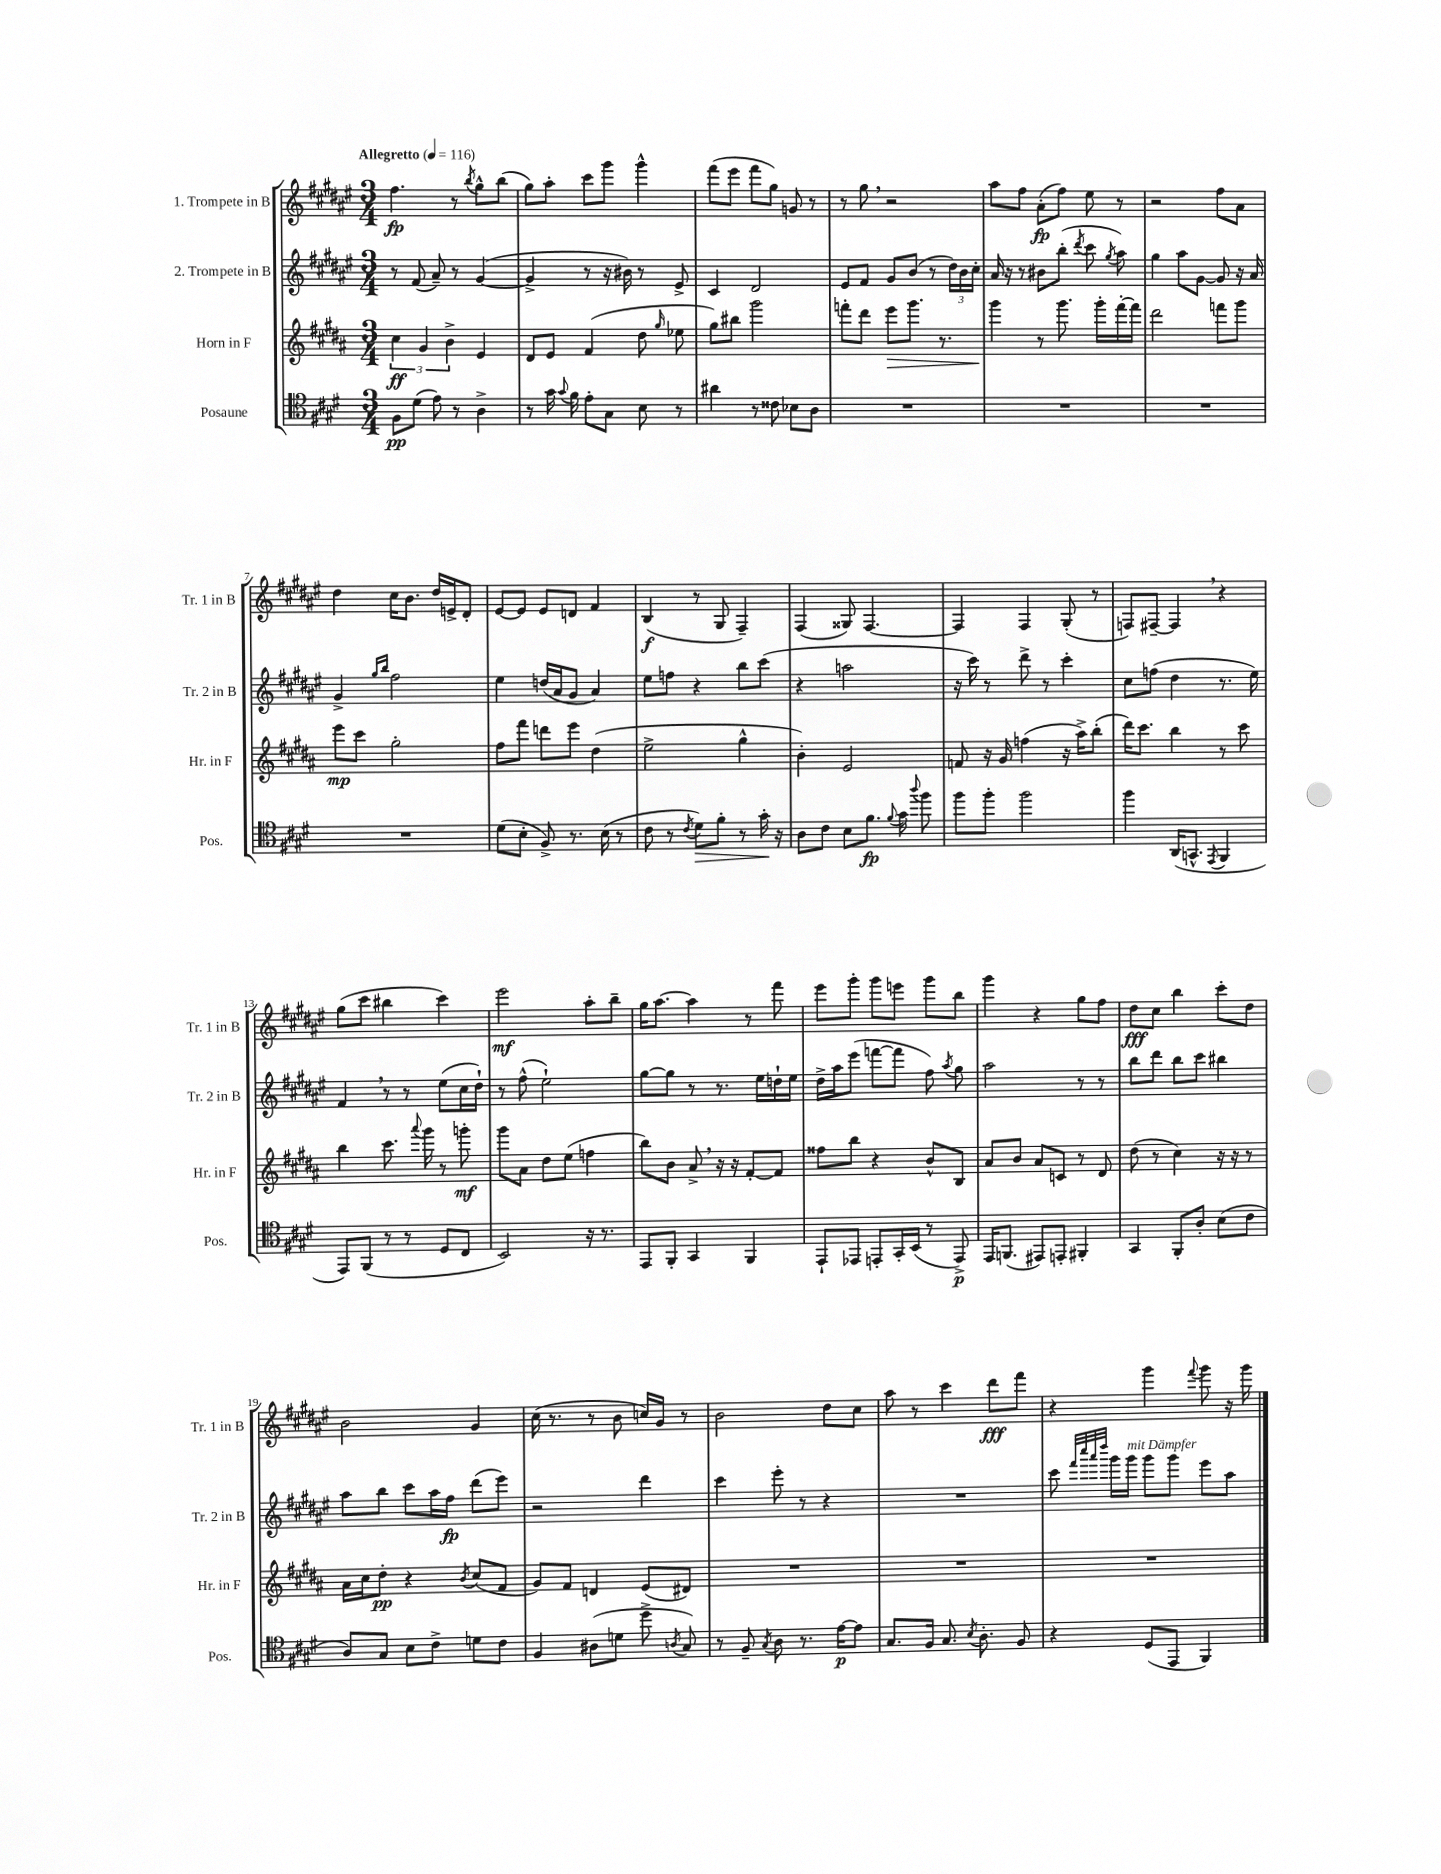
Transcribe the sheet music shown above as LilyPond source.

<<
\new StaffGroup <<
\new Staff = "s0" \with { instrumentName = "1. Trompete in B" shortInstrumentName = "Tr. 1 in B" } {
    \clef treble \key fis \major \numericTimeSignature \time 3/4 \tempo "Allegretto" 4 = 116
    \autoBeamOff fis''4.\fp r8 \acciaccatura { b''8 } gis''8[-^ b''8]( |
    gis''8[) ais''8]-. cis'''8[ gis'''8] gis'''4-^ |
    fis'''8[( eis'''8] fis'''8[ gis''8]) g'8 r8 |
    r8 gis''8 \breathe r2 |
    ais''8[ fis''8] ais'8[-.\fp( fis''8]) eis''8 r8 |
    r2 fis''8[ ais'8] |
    dis''4 cis''16[ b'8.] dis''16[ e'16-> dis'8]-. |
    eis'8[~ eis'8] eis'8[ d'8] fis'4 |
    b4\f( r8 gis8 fis4--) |
    fis4( gisis8) fis4.~ |
    fis4 fis4 gis8-.( r8 |
    f8[) fis8]~-- fis4 \breathe r4 |
    gis''8[( cis'''8] bis''4 cis'''4) |
    eis'''2\mf ais''8[-. b''8]-- |
    gis''16[ ais''8.]~ ais''4 r8 fis'''8 |
    eis'''8[ gis'''8]-. gis'''8[ e'''8] gis'''8[ b''8] |
    gis'''4 r4 gis''8[ fis''8] |
    dis''8[\fff cis''8] b''4 cis'''8[-. dis''8] |
    b'2 gis'4 |
    cis''16( r8. r8 b'8 c''16[) gis'16] r8 |
    b'2 dis''8[ cis''8] |
    ais''8 r8 cis'''4 dis'''8[\fff fis'''8] |
    r4 gis'''4 \appoggiatura { fis'''8 } gis'''8 r16 gis'''16 \bar "|." |
}
\new Staff = "s1" \with { instrumentName = "2. Trompete in B" shortInstrumentName = "Tr. 2 in B" } {
    \clef treble \key fis \major \numericTimeSignature \time 3/4
    \autoBeamOff r8 fis'8( ais'8--) r8 gis'4~( |
    gis'4-> r8 r16 bis'16) r8 eis'8-> |
    cis'4 dis'2 |
    eis'8[ fis'8] gis'8[ b'8]( r8 \tuplet 3/2 { dis''16[) b'16 cis''16]-. } |
    ais'16 r16 r8 bis'8[ b''8]-.( \acciaccatura { dis'''8 } cis'''8 \acciaccatura { gis''8 } ais''8) |
    gis''4 ais''8[ gis'8]~ gis'8 r16 ais'16 |
    gis'4-> \grace { gis''16[ b''16] } fis''2 |
    eis''4 d''16[( ais'16 gis'8] ais'4) |
    eis''8[ f''8] r4 b''8[ cis'''8]( |
    r4 a''2 |
    r16 cis'''16) r8 dis'''8-> r8 cis'''4-. |
    cis''8[ f''8]( dis''4 r8. eis''16) |
    fis'4 \breathe r8 r8 eis''8[( cis''16 dis''16]-!) |
    r8 fis''8-^( eis''2-!) |
    gis''8[~ gis''8] r8 r8. eis''16[ d''16-! eis''16] |
    dis''16[-> ais''16 eis'''8]( f'''8[~ f'''8] fis''8) \acciaccatura { ais''8 } gis''8 |
    ais''2 r8 r8 |
    b''8[ dis'''8] b''8[ cis'''8] bis''4 |
    ais''8[ b''8] cis'''8[ ais''16 fis''16]\fp dis'''8[( eis'''8]) |
    r2 dis'''4 |
    cis'''4 eis'''8-. r8 r4 |
    R2. |
    cis'''8 \grace { fis'''32[ cis''''32 ais'''32 dis''''32] } gis'''16[ gis'''16]^\markup { \italic "mit Dämpfer" } gis'''8[ gis'''8] eis'''8[ ais''8] \bar "|." |
}
\new Staff = "s2" \with { instrumentName = "Horn in F" shortInstrumentName = "Hr. in F" } {
    \clef treble \key b \major \numericTimeSignature \time 3/4
    \autoBeamOff \tuplet 3/2 { cis''4\ff gis'4 b'4-> } e'4 |
    dis'8[ e'8] fis'4( dis''8 \grace { gis''16 } ees''8 |
    gis''8[) bis''8] gis'''2 |
    f'''8[-. dis'''8] e'''8[\> gis'''8.] r8. |
    gis'''4\! r8 gis'''8. gis'''16[-. fis'''16~-. fis'''16] |
    dis'''2 f'''8[ gis'''8] |
    e'''8[\mp cis'''8] gis''2-. |
    fis''8[ fis'''8] d'''8[ e'''8] dis''4( |
    e''2-> gis''4-^ |
    b'4-.) e'2 |
    f'8 r16 gis'16 f''4( r16 ais''16[->) b''8]-.( |
    dis'''16[) cis'''8.] b''4 r8 cis'''8 |
    b''4 cis'''8. \appoggiatura { ais'''8 } gis'''16 r8 g'''8-.\mf |
    gis'''8[ ais'8] dis''8[ e''8]( f''4 |
    b''8[) b'8] ais'8-> \breathe r16 r16 fis'8[~-. fis'8] |
    fisis''8[ b''8] r4 b'8[-^ b8] |
    ais'8[ b'8] ais'8[ c'8] r8 dis'8 |
    dis''8( r8 cis''4) r16 r16 r8 |
    ais'16[ cis''16 dis''8]-.\pp r4 \acciaccatura { b'8 } cis''8[( fis'8] |
    gis'8[) fis'8] d'4 e'8[( dis'8]) |
    R2. |
    R2. |
    R2. \bar "|." |
}
\new Staff = "s3" \with { instrumentName = "Posaune" shortInstrumentName = "Pos." } {
    \clef tenor \key e \major \numericTimeSignature \time 3/4
    \autoBeamOff fis8[\pp dis'8]( e'8) r8 a4-> |
    r8 gis'16 \appoggiatura { gis'8 } fis'16 e'8[-. gis8] b8 r8 |
    ais'4 r8 cisis'8 bes8[ a8] |
    R2. |
    R2. |
    R2. |
    R2. |
    dis'8[( b8]-. fis8->) r8. b16( r8 |
    cis'8 r8 \acciaccatura { cis'8 } dis'8[\>) fis'8]-. r8 gis'16-.\! r16 |
    a8[ cis'8] b8[ fis'8.]\fp \appoggiatura { fis'8 } gis'16 \appoggiatura { a''8 } fis''8 |
    fis''8[ fis''8]-. fis''2 |
    fis''4 a,16[( g,8.]-^ \acciaccatura { e,8 } fis,4 |
    e,8[) fis,8]( r8 r8 dis8[ cis8] |
    b,2) r16 r8. |
    e,8[ fis,8]-. gis,4 fis,4 |
    e,8[-! ees,8] e,8[-. gis,16-. b,16]( r8 e,8->\p) |
    e,16[ f,8.]( eis,8[) e,8]-. fis,4-. |
    gis,4 fis,8[-. a8]-. b8[( cis'8] |
    a8[) gis8] b8[ cis'8]-> d'8[ cis'8] |
    fis4 ais8[( d'8] dis''8-> \acciaccatura { a8 } gis8) |
    r8 fis8-- \acciaccatura { gis8 } a8 r8. e'16[~\p e'8] |
    gis8.[ fis16] gis8. \acciaccatura { b8 } a8.-. fis8 |
    r4 dis8[( e,8] fis,4) \bar "|." |
}
>>
>>
